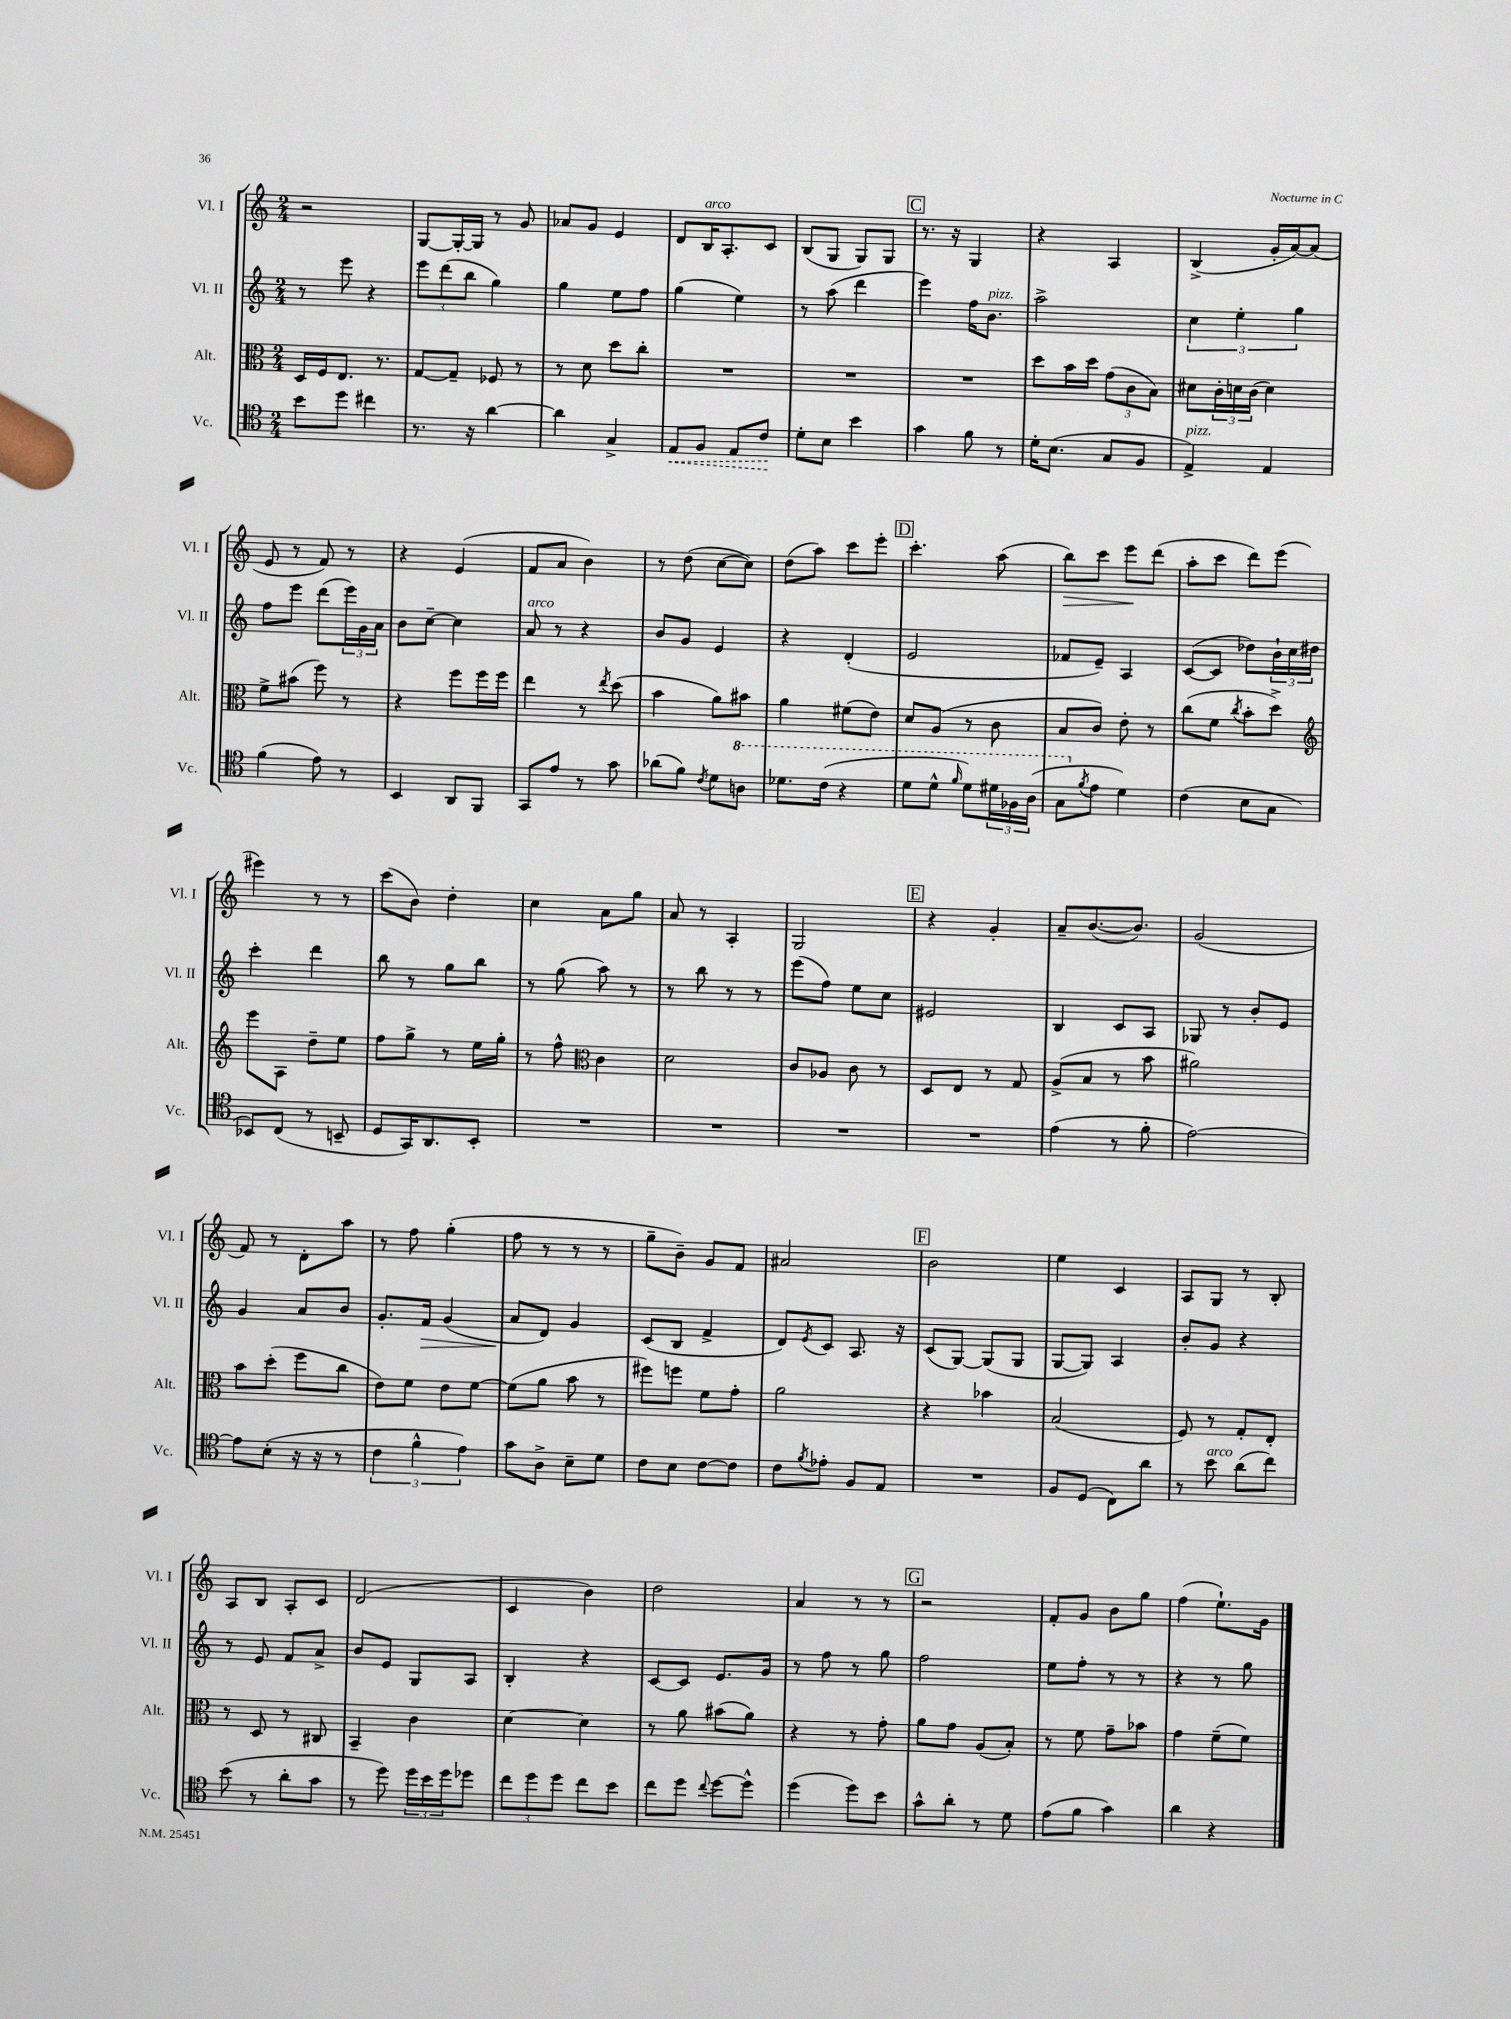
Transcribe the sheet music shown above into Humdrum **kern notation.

**kern	**dynam	**kern	**kern	**dynam	**kern	**dynam
*part4	*part4	*part3	*part2	*part2	*part1	*part1
*staff4	*staff4	*staff3	*staff2	*staff2	*staff1	*staff1
*I"Vc.	*	*I"Alt.	*I"Vl. II	*	*I"Vl. I	*
*I'Vc.	*	*I'Alt.	*I'Vl. II	*	*I'Vl. I	*
*clefC4	*	*clefC3	*clefG2	*	*clefG2	*
*k[]	*	*k[]	*k[]	*	*k[]	*
*M2/4	*	*M2/4	*M2/4	*	*M2/4	*
=15	=15	=15	=15	=15	=15	=15
8b\L	.	16D/LL	8r	.	2r	.
.	.	16F/J	.	.	.	.
8dd\J	.	8.E/J	8eee\	.	.	.
4cc#X\	.	.	4r	.	.	.
.	.	8.r	.	.	.	.
=16	=16	=16	=16	=16	=16	=16
8.r	.	[8G/L	12eee\L	.	[8G/L	.
.	.	.	(12ddd\	.	.	.
.	.	8G~/J]	.	.	16G'/L_	.
.	.	.	12bb\J	.	.	.
16r	.	.	.	.	16G/JJ]	.
[4a\	.	8F-X/	4gg\)	.	8r	.
.	.	8r	.	.	8g/	.
=17	=17	=17	=17	=17	=17	=17
4a\]	.	8r	4gg\	.	8a-X/L	.
.	.	8d\	.	.	8g/J	.
4G^/	.	8dd\L	8ee\L	.	4e/	.
.	.	8cc'\J	8ff\J	.	.	.
=18	=18	=18	=18	=18	=18	=18
!	!LO:HP:b	!	!	!	!	!
8E/L	<	2r	(4gg\	.	8d/L	.
!	!	!	!	!	!LO:TX:a:i:t=arco	!
8F/J	.	.	.	.	16B/K	.
.	.	.	.	.	8.A'/	.
8E/L	.	.	4ee\)	.	.	.
8c/J	.	.	.	.	8c/J	.
.	[	.	.	.	.	.
=19	=19	=19	=19	=19	=19	=19
8d'\L	.	2r	8r	.	(8B/L	.
8B\J	.	.	(8aa\	.	8G/J	.
4b\	.	.	4ddd\	.	8G/L)	.
.	.	.	.	.	8G/J	.
!!LO:REH:place=s1:t=C
=20	=20	=20	=20	=20	=20	=20
4g\	.	2r	4eee\)	.	8.r	.
.	.	.	.	.	16r	.
8f\	.	.	16ff\KL	.	4G/	.
!	!	!	!LO:TX:a:i:t=pizz.	!	!	!
.	.	.	8.b\J	.	.	.
8r	.	.	.	.	.	.
=21	=21	=21	=21	=21	=21	=21
16d'\KL	.	8dd\L	2aa^\	.	4r	.
(8.B\J	.	.	.	.	.	.
.	.	16b\L	.	.	.	.
.	.	16dd\JJ	.	.	.	.
8G/L	.	(12g\L	.	.	4A/	.
.	.	12c\	.	.	.	.
8F/J	.	.	.	.	.	.
.	.	12B\J)	.	.	.	.
=22	=22	=22	=22	=22	=22	=22
!LO:TX:a:i:t=pizz.	!	!	!	!	!	!
4E^/)	.	8d#X\L	6cc\	.	(4B^/	.
.	.	24c'\L	.	.	.	.
.	.	24dn\	6ee'\	.	.	.
.	.	(24c\JJ	.	.	.	.
4E/	.	4d\)	.	.	16g'/LL	.
.	.	.	.	.	[16a/J)	.
.	.	.	6gg\	.	.	.
.	.	.	.	.	(8a/J]	.
!!LO:LB:g=z
=23	=23	=23	=23	=23	=23	=23
(4f\	.	8f^\L	8ff\L	.	8e/	.
.	.	(8b#X\J	8eee\J	.	8r	.
8e\)	.	8ff\)	(8ddd\L	.	8f/)	.
8r	.	8r	24eee\L)	.	8r	.
.	.	.	24g\	.	.	.
.	.	.	24a\JJ	.	.	.
=24	=24	=24	=24	=24	=24	=24
4BB/	.	4r	8b\L	.	4r	.
.	.	.	[8cc~\J	.	.	.
8AA/L	.	8ff\L	4cc\]	.	(4e/	.
8FF/J	.	16ff\L	.	.	.	.
.	.	16ff\JJ	.	.	.	.
=25	=25	=25	=25	=25	=25	=25
!	!	!	!LO:TX:a:i:t=arco	!	!	!
8GG/L	.	4ee\	8a/	.	8f/L	.
8e/J	.	.	8r	.	8a/J	.
8r	.	8r	4r	.	4b\)	.
.	.	8qee/	.	.	.	.
8g\	.	(8dd\	.	.	.	.
=26	=26	=26	=26	=26	=26	=26
(8a-X\L	.	4b\	8b/L	.	8r	.
8f\J)	.	.	8g/J	.	(8dd\	.
8qc/	.	.	.	.	.	.
8d\L	.	8a\L)	4e/	.	[8cc\L	.
*8va	*	*	*	*	*	*
8an\J	.	8b#X\J	.	.	8cc\J])	.
=27	=27	=27	=27	=27	=27	=27
8.dd-X\L	.	4a\	4r	.	(8dd\L	.
.	.	.	.	.	8aa\J)	.
(16cc\Jk	.	.	.	.	.	.
4r	.	(8f#X\L	(4d'/	.	8ccc\L	.
.	.	8e\J)	.	.	8eee'\J	.
!!LO:REH:place=s1:t=D
=28	=28	=28	=28	=28	=28	=28
8dd\L	.	8d/L	2e/	.	4.ccc'\	.
8dd^^\J	.	(8A/J	.	.	.	.
16qqff/	.	.	.	.	.	.
8dd\L)	.	8r	.	.	.	.
24dd#X\L	.	8c\	.	.	(8aa\	.
24f-X\	.	.	.	.	.	.
(24a\JJ	.	.	.	.	.	.
=29	=29	=29	=29	=29	=29	=29
!	!	!	!	!	!	!LO:HP:b
8g\L	.	8B/L	8f-X/L	.	8bb\L)	>
*X8va	*	*	*	*	*	*
8qf/	.	.	.	.	.	.
8e\J	.	8c/J)	8e~/J)	.	8ccc\J	.
4d\)	.	8e'\	4A/	.	8eee\L	.
.	.	8r	.	.	(8ddd\J	]
=30	=30	=30	=30	=30	=30	=30
(4c\	.	(8cc\L	([8c/L	.	8aa'\L	.
.	.	8f\J	8c/J]	.	8ccc\J	.
.	.	8qcc/	.	.	.	.
8B\L	.	8b'\L	8dd-X\L)	.	8ddd\L)	.
8G\J	.	8dd^\J)	24b`\L	.	(8eee\J	.
.	.	.	24cc\	.	.	.
.	.	.	24dd#X\JJ	.	.	.
!!LO:LB:g=z
=31	=31	=31	=31	=31	=31	=31
*	*	*clefG2	*	*	*	*
8BB-X/L)	.	8eee\L	4ccc'\	.	4eee#X\)	.
(8C/J	.	8A\J	.	.	.	.
8r	.	8dd~\L	4ddd\	.	8r	.
8BBn~/	.	8ee\J	.	.	8r	.
=32	=32	=32	=32	=32	=32	=32
8D/L	.	8ff\L	8bb\	.	(8ccc\L	.
16GG/K)	.	8gg^\J	8r	.	8b\J)	.
8.AA/	.	.	.	.	.	.
.	.	8r	8gg\L	.	4dd'\	.
8BB'/J	.	16ee\LL	8bb\J	.	.	.
.	.	16gg'\JJ	.	.	.	.
=33	=33	=33	=33	=33	=33	=33
2r	.	8r	8r	.	4cc\	.
.	.	8ff^^\	(8gg\	.	.	.
*	*	*clefC3	*	*	*	*
.	.	4c\	8aa\)	.	8a\L	.
.	.	.	8r	.	8gg\J	.
=34	=34	=34	=34	=34	=34	=34
2r	.	2d\	8r	.	8a/	.
.	.	.	8bb\	.	8r	.
.	.	.	8r	.	4A'/	.
.	.	.	8r	.	.	.
=35	=35	=35	=35	=35	=35	=35
2r	.	8c/L	(8eee\L	.	2G/	.
.	.	8A-X/J	8ff\J)	.	.	.
.	.	8c\	8ee\L	.	.	.
.	.	8r	8cc\J	.	.	.
!!LO:REH:place=s1:t=E
=36	=36	=36	=36	=36	=36	=36
2r	.	8D/L	2e#X/	.	4r	.
.	.	8E/J	.	.	.	.
.	.	8r	.	.	4g'/	.
.	.	8G/	.	.	.	.
=37	=37	=37	=37	=37	=37	=37
(4e\	.	(8A^/L	4B/	.	8a~/L	.
.	.	8B/J	.	.	([8.b/	.
8r	.	8r	8c/L	.	.	.
.	.	.	.	.	8.b/J])	.
8f'\	.	8b\	8A/J	.	.	.
=38	=38	=38	=38	=38	=38	=38
[2e\)	.	2a#X\)	8G-X/	.	(2g/	.
.	.	.	8r	.	.	.
.	.	.	8b'/L	.	.	.
.	.	.	8e/J	.	.	.
!!LO:LB:g=z
=39	=39	=39	=39	=39	=39	=39
8e\L]	.	8b\L	4g/	.	8f/)	.
(8B'\J	.	(8dd'\J	.	.	8r	.
16r	.	8ff\L	8a/L	.	8d'\L	.
16r	.	.	.	.	.	.
8r	.	8cc\J	8b/J	.	8aa\J	.
=40	=40	=40	=40	=40	=40	=40
6c\	.	8e\L)	8.g'/L	.	8r	.
.	.	8f\J	.	.	8ff\	.
6f^^\	.	.	.	.	.	.
!	!	!	!	!LO:HP:b	!	!
.	.	.	16f/Jk	>	.	.
.	.	8e\L	(4g/	.	(4gg'\	.
6e\)	.	.	.	.	.	.
.	.	[8f\J	.	.	.	.
=41	=41	=41	=41	=41	=41	=41
8g\L	.	(8f\L]	8a/L	.	8ff\	.
8A^\J	.	8a\J	8d/J)	]	8r	.
8B~\L	.	8b\	4g/	.	8r	.
8d\J	.	8r	.	.	8r	.
=42	=42	=42	=42	=42	=42	=42
8c\L	.	8ff#X\L)	(8c/L	.	8gg~\L	.
8B\J	.	8ffn\J	8B/J	.	8b~\J)	.
[8c\L	.	8f\L	4f^/	.	8g/L	.
8c\J]	.	8g'\J	.	.	8f/J	.
=43	=43	=43	=43	=43	=43	=43
8c\L	.	2a\	8d/L)	.	2a#X/	.
8qf/	.	.	8qe/	.	.	.
8e-X'\J	.	.	8c/J	.	.	.
8F/L	.	.	8.A/	.	.	.
8E/J	.	.	.	.	.	.
.	.	.	16r	.	.	.
!!LO:REH:place=s1:t=F
=44	=44	=44	=44	=44	=44	=44
2r	.	4r	(8c/L	.	2b\	.
.	.	.	[8G/J)	.	.	.
.	.	4b-X\	(8G/L]	.	.	.
.	.	.	8G/J	.	.	.
=45	=45	=45	=45	=45	=45	=45
8F/L	.	(2B/	[8G/L	.	4ee\	.
(8D/J	.	.	8G/J])	.	.	.
8C\L)	.	.	4A/	.	4c/	.
8a\J	.	.	.	.	.	.
=46	=46	=46	=46	=46	=46	=46
8r	.	8F/)	8b'/L	.	8A/L	.
!LO:TX:a:i:t=arco	!	!	!	!	!	!
8b\	.	8r	8g/J	.	8G/J	.
(8a\L	.	8G'/L	4r	.	8r	.
8cc\J)	.	8E'/J	.	.	8B'/	.
!!LO:LB:g=z
=47	=47	=47	=47	=47	=47	=47
(8b\	.	8r	8r	.	8A/L	.
8r	.	8D/	8e/	.	8B/J	.
8a'\L	.	8r	8f/L	.	8A'/L	.
8g\J	.	8C#X/	8a^/J	.	8c/J	.
=48	=48	=48	=48	=48	=48	=48
8r	.	4BB~/	8b/L	.	(2d/	.
8dd\)	.	.	8e/J	.	.	.
24dd\LL	.	4c\	8G/L	.	.	.
24b\	.	.	.	.	.	.
24dd\J	.	.	.	.	.	.
8dd-X\J	.	.	8A/J	.	.	.
=49	=49	=49	=49	=49	=49	=49
12cc\L	.	[4d\	4B'/	.	4c/	.
12dd\	.	.	.	.	.	.
12dd\J	.	.	.	.	.	.
8cc\L	.	4d\]	4r	.	4b\)	.
8b\J	.	.	.	.	.	.
=50	=50	=50	=50	=50	=50	=50
8cc\L	.	8r	[8c/L	.	2dd\	.
8dd\J	.	8a\	8c/J]	.	.	.
8qqcc/	.	.	.	.	.	.
[8dd\L	.	(8b#X\L	8.e/L	.	.	.
8dd^^\J]	.	8a\J)	.	.	.	.
.	.	.	16g/Jk	.	.	.
=51	=51	=51	=51	=51	=51	=51
(4dd\	.	4r	8r	.	4a/	.
.	.	.	8ff\	.	.	.
8dd\L)	.	8r	8r	.	8r	.
8b\J	.	8g'\	8gg\	.	8r	.
!!LO:REH:place=s1:t=G
=52	=52	=52	=52	=52	=52	=52
8g^^\L	.	8a\L	2ff\	.	2r	.
8a'\J	.	8g\J	.	.	.	.
8r	.	(8A/L	.	.	.	.
8d\	.	8B'/J)	.	.	.	.
=53	=53	=53	=53	=53	=53	=53
(8e\L	.	8r	8ee\L	.	8f'/L	.
8f\J	.	8f\	8ff'\J	.	8g/J	.
4g\)	.	8g~\L	8r	.	8b\L	.
.	.	8b-X\J	8r	.	8gg\J	.
=54	=54	=54	=54	=54	=54	=54
4a\	.	4g\	4r	.	(4ff\	.
4r	.	(8f~\L	8r	.	8.ee`\L)	.
.	.	8f\J)	8gg\	.	.	.
.	.	.	.	.	16g\Jk	.
==	==	==	==	==	==	==
*-	*-	*-	*-	*-	*-	*-
